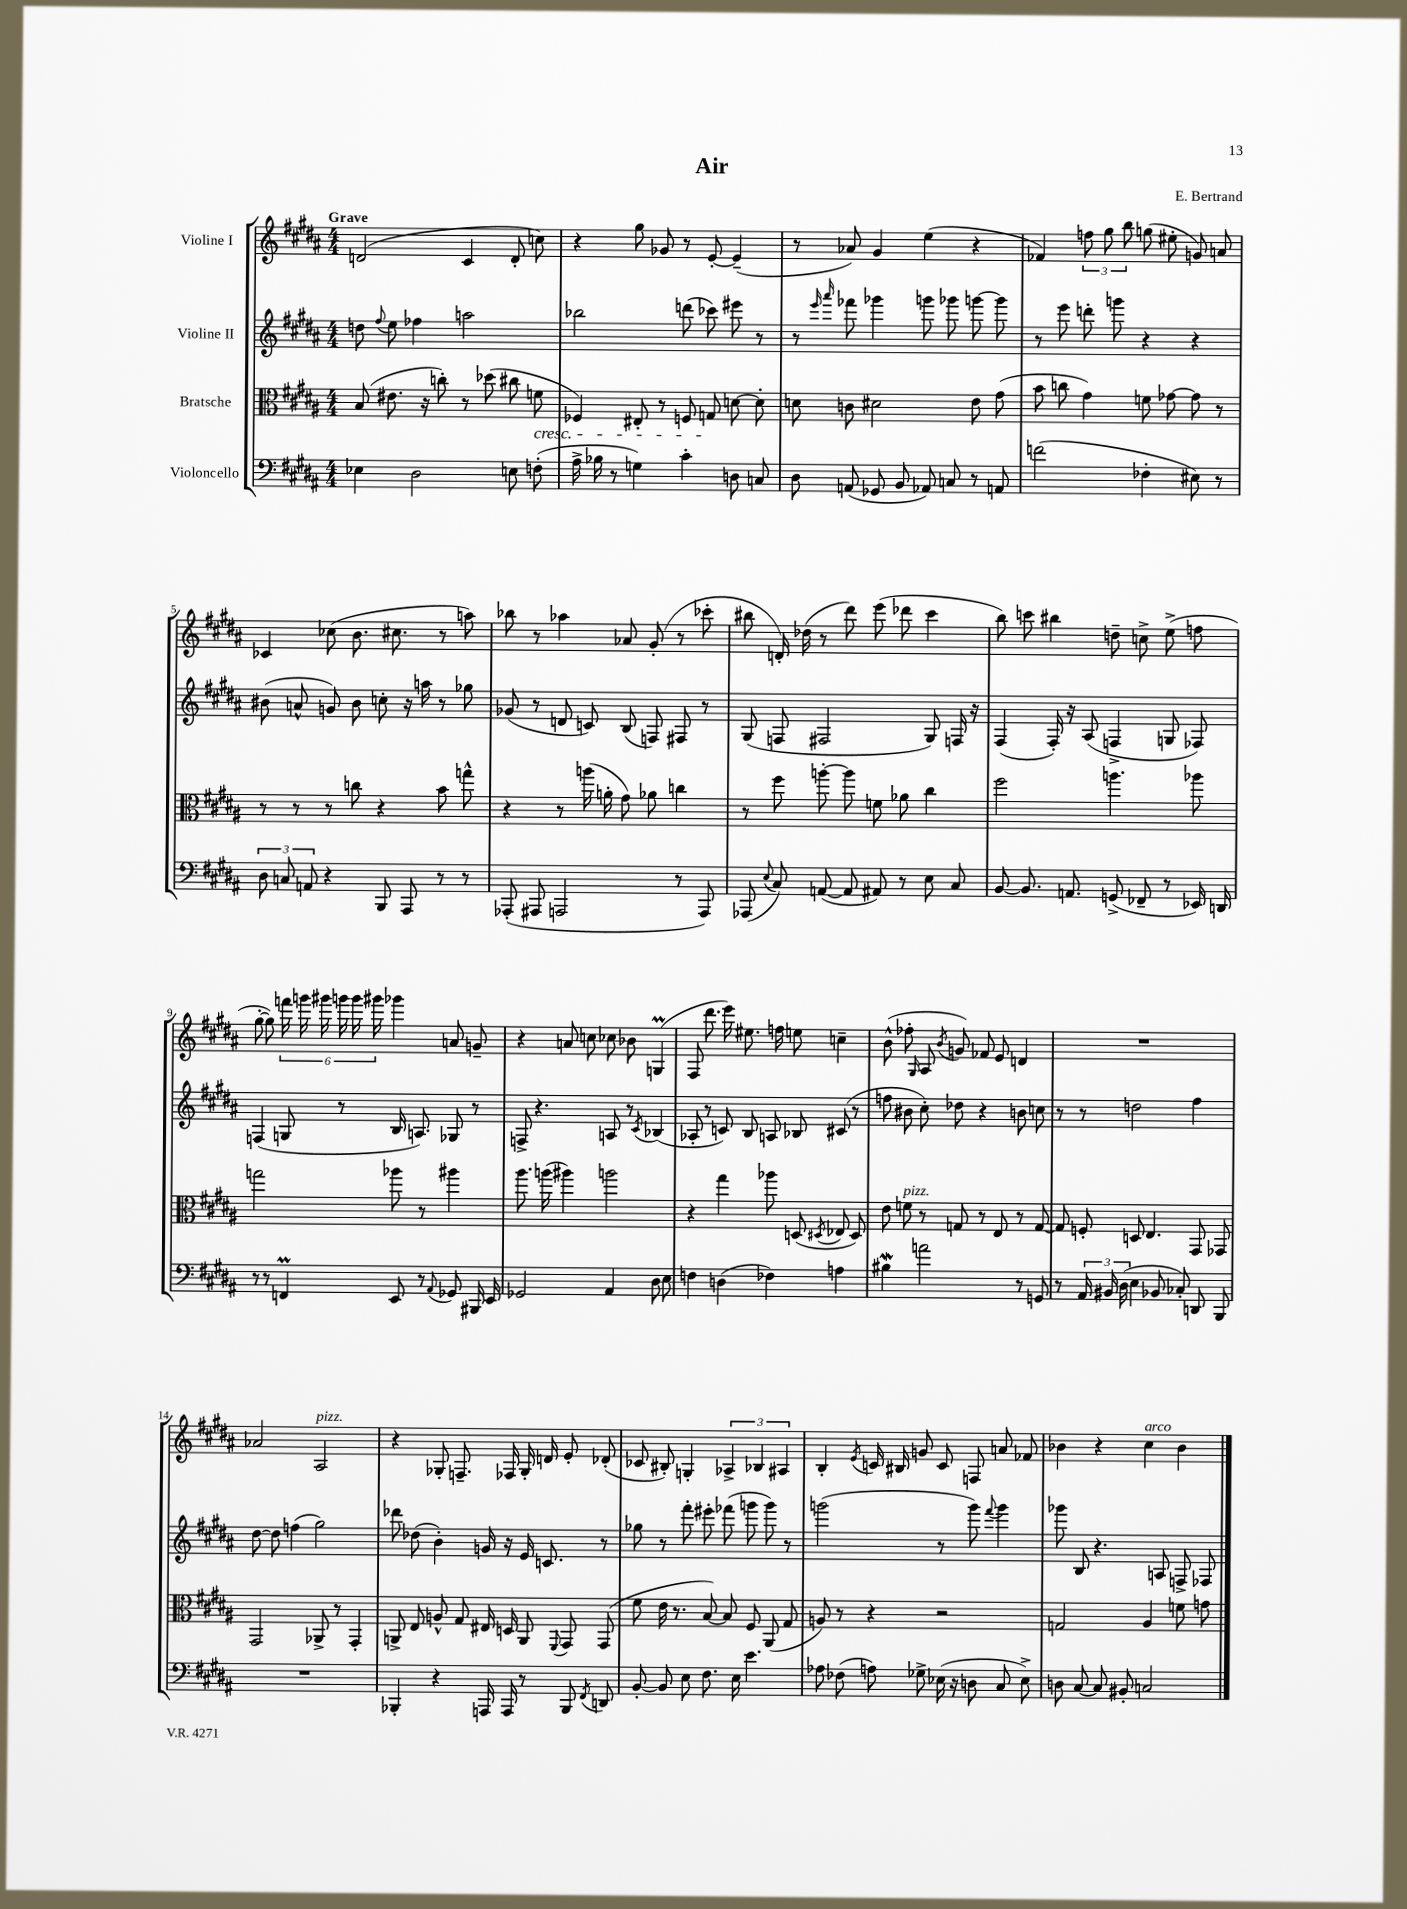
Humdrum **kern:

**kern	**kern	**kern	**kern
*staff4	*staff3	*staff2	*staff1
*clefF4	*clefC3	*clefG2	*clefG2
*k[f#c#g#d#a#]	*k[f#c#g#d#a#]	*k[f#c#g#d#a#]	*k[f#c#g#d#a#]
*M4/4	*M4/4	*M4/4	*M4/4
4E-	(8B	8dd	(2d
.	.	8qqff#	.
.	8.e#	8ee	.
2D#	.	4ff-	.
.	16r	.	.
.	8cc')	.	.
.	8r	2aa	4c#
.	(8dd-	.	.
8E	8cc#	.	8d'
(8F'	8f	.	8cc)
=	=	=	=
16A#^	4F-)	2bb-	4r
16B-	.	.	.
8r	.	.	.
4G)	8E#'	.	8gg#
.	8r	.	8g-
4c#'	8F	(8ddd	8r
.	8G	8ccc-)	[8e'
8D	[8d	8eee#	(4e~]
8C	8d']	8r	.
=	=	=	=
8D#	8d	8r	8r
.	.	16qqeee	.
.	.	16qqaaa#	.
(8AA	8c	8fff-	8a-)
8GG-	2d#	4ggg-	4g#
8BB	.	.	.
8AA-)	.	8ggg	(4ee
8C	.	8ggg-	.
8r	8e	[8ggg	4r
8AA	(8g#	8ggg]	.
=	=	=	=
(2f	8b	8r	4f-)
.	8cc	8eee	.
.	4g#)	8ddd'	12ff
.	.	.	12gg#
.	.	8ggg	.
.	.	.	12bb
4F-'	8f	4r	(8gg
.	[8g-	.	8ee#'
8E#)	8g-]	4r	8g)
8r	8r	.	8a
=	=	=	=
12D#	8r	(8b#	4c-
12C	.	.	.
.	8r	8a^^	.
12AA	.	.	.
4r	8r	8g)	(8cc-
.	8cc	8b#	8.b
8BBB	4r	8cc'	.
.	.	.	8.cc#
8AAA#	.	16r	.
.	.	16aa	.
8r	8b	8r	8r
8r	8gg^^	8gg-	8aa)
=	=	=	=
(8AAA-'	4r	(8g-	8bb-
8AAA#	.	8r	8r
2AAA	8r	8d	4aa-
.	(16aa	8c)	.
.	16a'	.	.
.	8g#)	(8B	8a-
.	8a-	8F)	(8g#'
8r	4cc	8F#	8r
8AAA)	.	8r	8ccc-'
=	=	=	=
(8AAA-	8r	(8G#	8bb#
8qqE	.	.	.
8C#)	8ff#	8F	16d')
.	.	.	(16dd-
([8AA	[8aa'	2F#	8r
8AA]	8aa]	.	8ddd#)
8AA#)	8f	.	(8eee
8r	8a-	.	8ddd-
8E	4cc#	8G#)	4ccc#
8C#	.	16F	.
.	.	16r	.
=	=	=	=
[8BB	2ff#	(4F#	8bb)
8.BB]	.	.	8ccc
.	.	16F#')	4bb#
8.AA	.	16r	.
.	.	(8A#	.
(8GG^	4.aa	4F^	8dd~
8FF-~	.	.	8cc^
8r	.	8G	(8ee^
16EE-)	8aa-	8F-)	8ff
16DD	.	.	.
=	=	=	=
8r	2gg	(4F	[8gg#'
8r	.	.	8gg#])
4FF	.	8G	24fff
.	.	.	24ggg
.	.	.	24ggg#
.	.	8r	24ggg
.	.	.	24ggg
.	.	.	24ggg#
8EE	8aa-	16B	4ggg-
.	.	8.A)	.
8r	8r	.	.
8qqAA#	.	.	.
8GG-	4aa#	8G-	8a
16BBB#	.	8r	8g~
16EE	.	.	.
=	=	=	=
2GG-	8.aa#	8F^	4r
.	.	4.r	.
.	(16aa	.	.
.	4aa#)	.	8a
.	.	.	8cc
4AA#	2aa	8A	8cc-
.	.	8r	8b-
.	.	8qc#	.
8D#	.	(4B-	(4G
8E	.	.	.
=	=	=	=
4F	4r	8A-'	8F#
.	.	8r	8.ddd#
(4D	4gg#	8c)	.
.	.	.	16eee)
.	.	8B	8.ee#
4F-)	8aa-	8A	.
.	.	.	16ff
.	(8D	8B-	8ee
.	8qD#	.	.
4A	8E-	(8c#	4cc~
.	8D#)	8r	.
=	=	=	=
4B#	8e	8ff	(8b^^
.	8f	8b#	8ff-'
.	.	.	16qqG#
2a	8r	8cc#')	8A#
.	.	.	8qb
.	8G	8dd-	8g)
.	8r	4r	8f-
.	8E	.	8e
8r	8r	8b	4d
8GG	[8G	8cc	.
=	=	=	=
8r	8G]	8r	1r
24AA#	8F'	8r	.
24BB#	.	.	.
(24D#	.	.	.
4E	8D	2dd	.
.	4.E	.	.
8BB-	.	.	.
8C-')	.	.	.
8DD	8GG#	4ff#	.
8BBB	8GG-	.	.
=	=	=	=
1r	2GG#	[8dd#	2a-
.	.	8dd#]	.
.	.	(4ff	.
.	8AA-^	2gg#)	2A#
.	8r	.	.
.	4GG#'	.	.
=	=	=	=
4BBB-'	8AA^	8ddd-	4r
.	8E	(8dd-	.
4r	8A^^	4b')	8G-'
.	8G#	.	8.F~
16AAA	16E#	16g	.
16AAA	16D	16r	16F-
8r	8AA	16e	16G-'
.	.	8.c	16d
.	8qqFF#	.	.
8BBB-	8GG#	.	8e'
8qFF#	.	.	.
8DD	(8GG#	8r	(8d-'
=	=	=	=
[8BB'	8f#	8gg-	8c-
8BB]	16e	8r	8B#')
.	8.r	.	.
8E	.	8fff#'	4G'
8.F#	[8B)	8eee#'	.
.	8B]	(8fff-	6A-^
16E	.	.	.
4.e	8F#	8ggg	.
.	.	.	6B-
.	(8AA#	8ggg)	.
.	.	.	6A#
.	8G#	8r	.
=	=	=	=
8A-	8A)	(2ggg	4B'
(8F-	8r	.	.
.	.	.	8qe
8A)	4r	.	16c
.	.	.	16B#
8G-^	.	.	8g
(16E-	2r	8r	8c
16r	.	.	.
8D	.	8ggg)	8F
.	.	8qqfff#	.
8C#	.	4ggg	8a
8E-^)	.	.	8f-
=	=	=	=
8D	2G	8ggg-	4b-
[8C#	.	8B	.
8C#]	.	4.r	4r
8BB#'	.	.	.
2C	4A#	.	4cc#
.	.	8A	.
.	8f	8F^	4b-
.	8g	8F-	.
==	==	==	==
*-	*-	*-	*-
